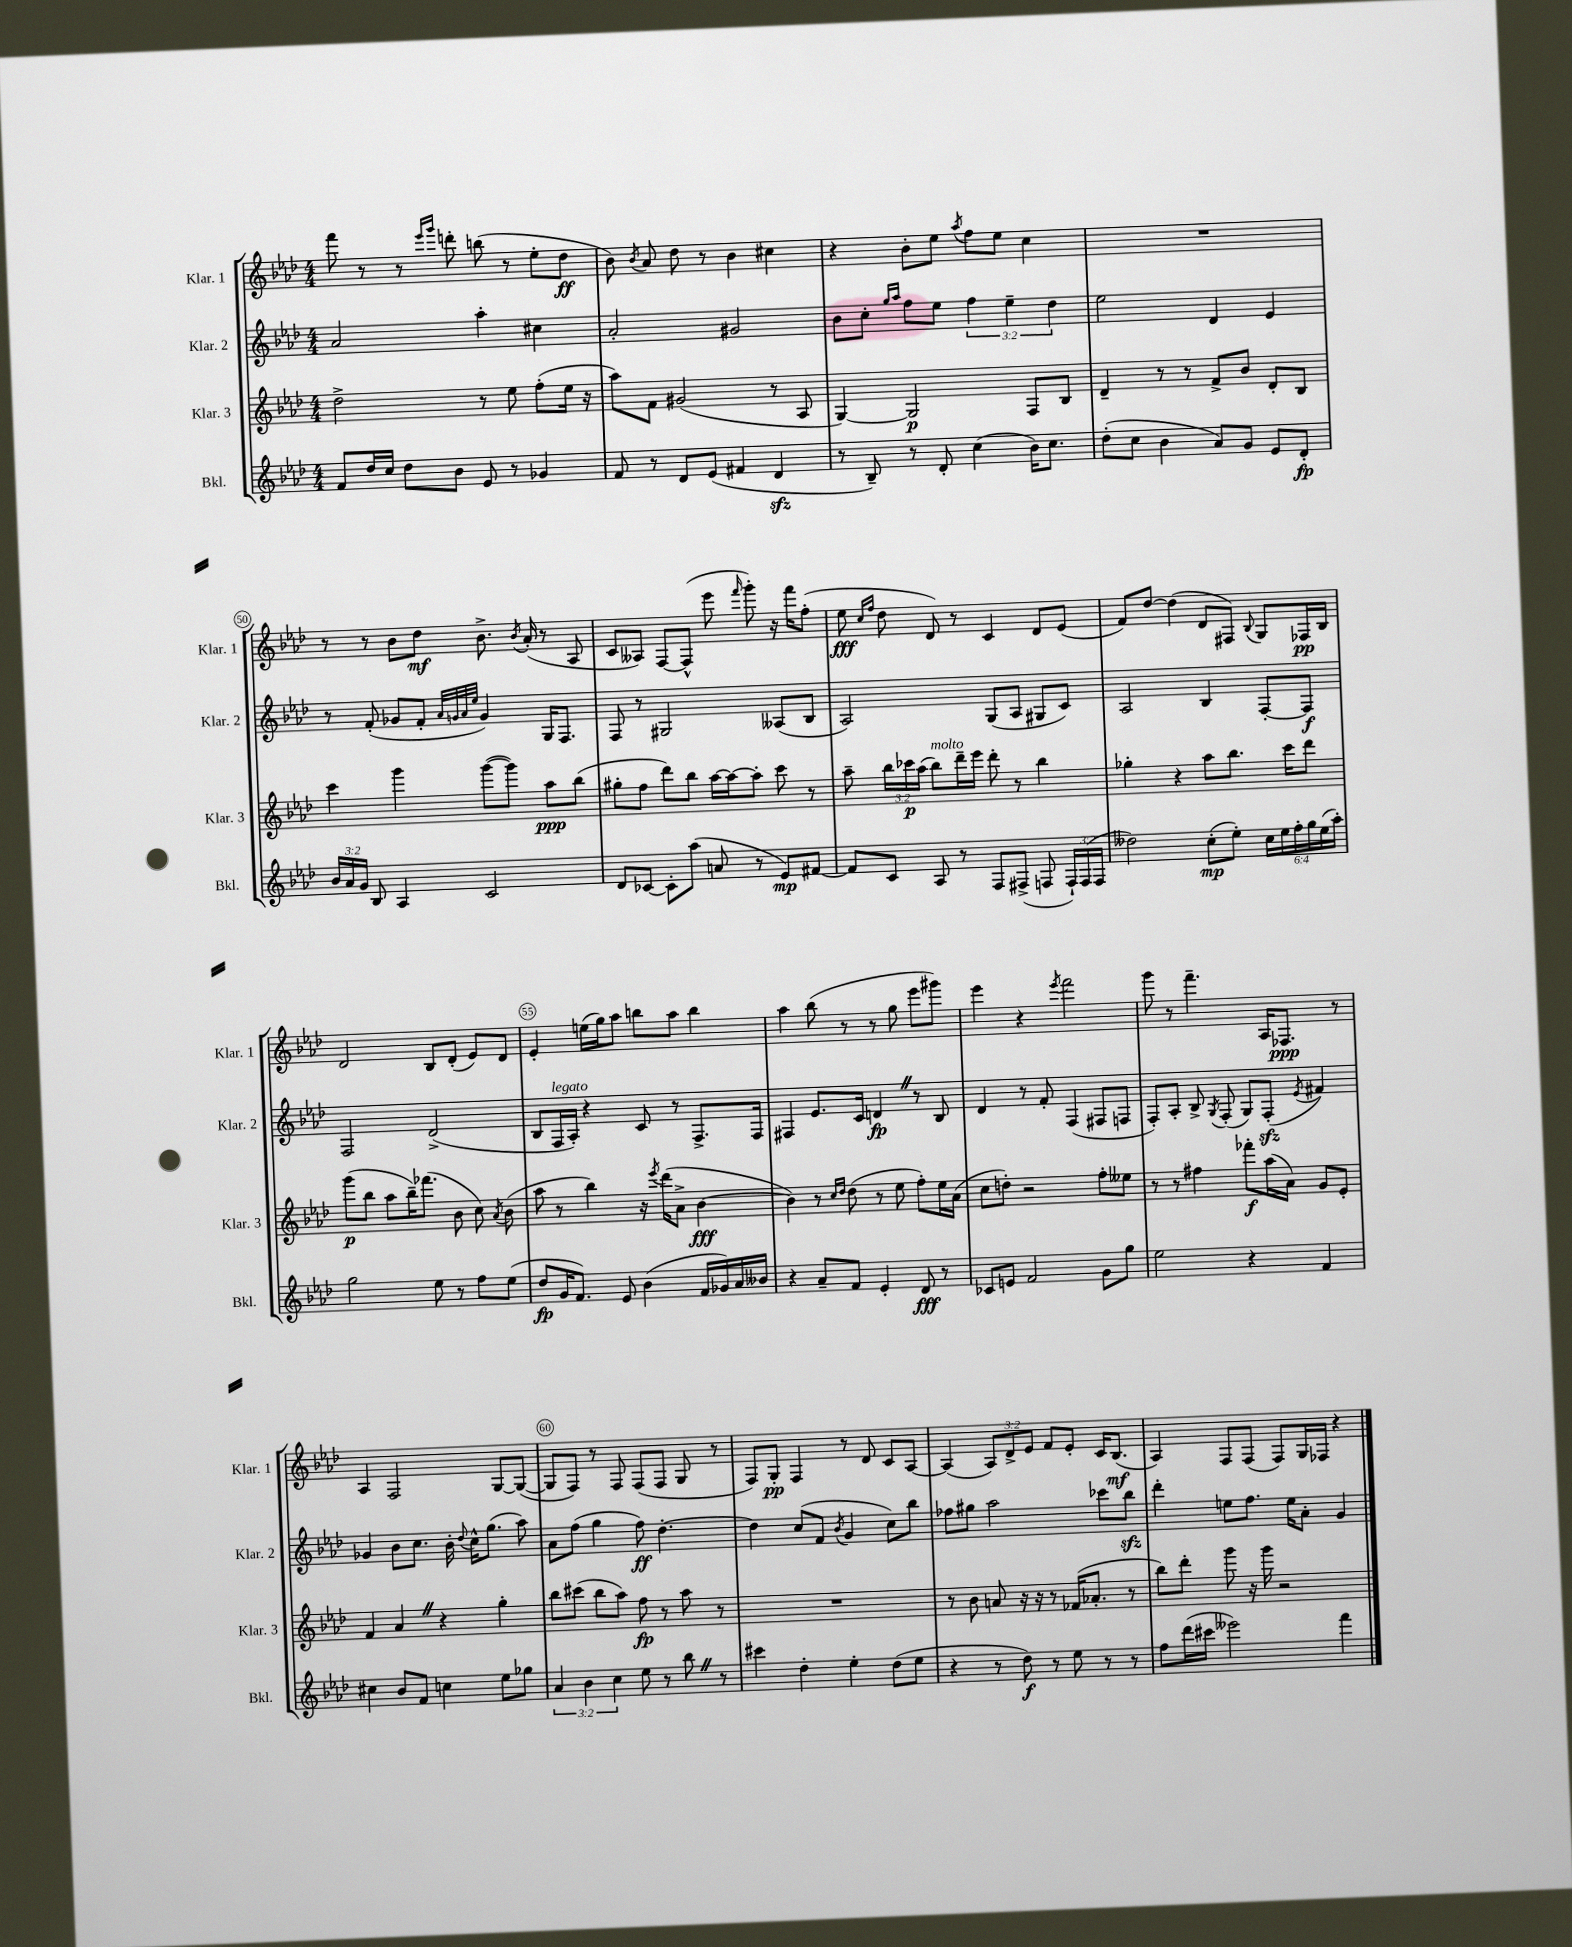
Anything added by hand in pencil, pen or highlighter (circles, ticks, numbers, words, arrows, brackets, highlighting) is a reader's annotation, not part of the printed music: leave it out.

**kern	**kern	**kern	**kern
*staff4	*staff3	*staff2	*staff1
*clefG2	*clefG2	*clefG2	*clefG2
*k[b-e-a-d-]	*k[b-e-a-d-]	*k[b-e-a-d-]	*k[b-e-a-d-]
*M4/4	*M4/4	*M4/4	*M4/4
8f	2dd-^	2a-	8fff
16dd-	.	.	8r
16cc	.	.	.
8dd-	.	.	8r
.	.	.	16qqeee-
.	.	.	16qqggg
8b-	.	.	8ddd'
8e-	8r	4aa-'	(8bb
8r	8ee-	.	8r
4g-	(8ff'	4cc#	8ee-'
.	16ee-	.	8dd-
.	16r	.	.
=	=	=	=
8f	8aa-)	2a-'	8b-)
.	.	.	8qb-
8r	8f	.	8a-
8d-	(2g#	.	8dd-
(8e-	.	.	8r
4f#	.	2g#	4b-
4d-	8r	.	4cc#
.	8A-	.	.
=	=	=	=
8r	[4G)	8b-	4r
8B-~)	.	8cc'	.
.	.	16qqgg	.
.	.	16qqaa-	.
8r	2G]	8ff	8b-'
8d-'	.	8ee-	8ee-
.	.	.	8qaa-
(4cc	.	6ff	8ff
.	.	.	8ee-
.	.	6ee-~	.
16b-)	8F	.	4cc
8.cc	.	.	.
.	.	6dd-	.
.	8B-	.	.
=	=	=	=
(8dd-'	4d-~	2ee-	1r
8cc	.	.	.
4b-	8r	.	.
.	8r	.	.
8a-)	8f^	4d-	.
8g	8b-	.	.
8e-	8d-'	4e-	.
8d-'	8B-	.	.
=	=	=	=
24b-	4ccc	8r	8r
24a-	.	.	.
24g	.	.	.
8B-	.	(8f'	8r
4A-	4ggg	8g-	8b-
.	.	8f'	8dd-
.	.	32qqa-	.
.	.	32qqg	.
.	.	32qqa-	.
.	.	32qqee-	.
2c	([8ggg	4g)	8.b-^
.	8ggg])	.	.
.	.	.	8qb-
.	.	.	(16a-'
.	8aa-	16G	8r
.	.	8.F	.
.	(8bb-	.	8A-
=	=	=	=
8d-	8gg#'	8F	8c
[8c-	8ff	8r	8A--)
8c-']	8ddd-)	2G#	[8F
(8aa-	8bb-	.	(8F^^]
8a	[16aa-	.	8eee-
.	16aa-_	.	.
.	.	.	16qqfff
8r	8aa-']	.	8ggg')
8e-)	8ccc	(8A--	16r
.	.	.	16fff
[8f#	8r	8B-	(8ff'
=	=	=	=
8f#]	8aa-~	2A-)	8ee-
.	.	.	16qqcc
.	.	.	16qqff
8c	24bb-	.	8dd-
.	24ccc-	.	.
.	(24aa-	.	.
8A-	8bb-)	.	8d-)
8r	16ddd-~	.	8r
.	16eee-	.	.
8F	8ddd-'	(8G	4c
(8F#^	8r	8A-	.
8F	4bb-	8G#	8d-
24F`)	.	8c)	(8e-
(24F	.	.	.
24F	.	.	.
=	=	=	=
2dd--)	4gg-'	2A-	8f)
.	.	.	[8dd-
.	4r	.	(4dd-]
(8cc'	8aa-	4B-	8d-
8ee-')	8.bb-	.	8F#)
.	.	.	8qqB-
24cc	.	[8F'	8G
24ee-	.	.	.
.	16ccc	.	.
24ff'	.	.	.
24gg	8ddd-	8F]	16F-
(24ee-	.	.	.
.	.	.	16B-
24aa-')	.	.	.
=	=	=	=
2gg	(8ggg	2F	2d-
.	8bb-	.	.
.	8aa-	.	.
.	16bb-~)	.	.
.	(8.fff-	.	.
8ee-	.	(2d-^	8B-
8r	8b-	.	(8d-'
8ff	8cc)	.	8e-)
.	8qa-	.	.
(8ee-	(8b-	.	8d-
=	=	=	=
8dd-	8aa-	8B-	4e-'
16g	8r	16F	.
8.f)	.	16A-')	.
.	4bb-)	4r	(16ee
.	.	.	16gg)
8e-	.	.	8aa-
(4b-	16r	8c	8bb
.	8qeee-	.	.
.	(16ddd-	.	.
.	8a-^	8r	8aa-
16f	[4b-	8.F^	4bb
16g-)	.	.	.
16a-	.	.	.
16b--	.	16F	.
=	=	=	=
4r	4b-])	4F#	4aa-
8a-~	8r	8.e-	(8bb-
.	16qqcc	.	.
.	16qqdd-	.	.
8f	(8dd-	.	8r
.	.	16c	.
4e-'	8r	4d	8r
.	8ee-	.	8gg
8d-	8ff')	8r	8eee-
8r	16ee-	8B-	8ggg#)
.	(16a-	.	.
=	=	=	=
8c-	8cc	4d-	4eee-
8e	8dd')	.	.
2f	2r	8r	4r
.	.	8f'	.
.	.	.	8qeee-
.	.	(4F	2fff
8g	8ff'	8F#	.
8gg	8ee--	8F	.
=	=	=	=
2ee-	8r	8F')	8ggg
.	8r	8A-'	8r
.	4ff#	8B-^	4.fff~
.	.	8qG	.
.	.	(8F'	.
4r	8fff-'	8G)	.
.	(16aa-	(8F'	16A-
.	16a-)	.	8.F-
.	.	8qe-	.
4f	8g	4f#)	.
.	8e-'	.	8r
=	=	=	=
4cc#	4f	4g-	4A-
8b-	4a-	8b-	2F
8f	.	8.cc	.
4cc	4r	.	.
.	.	16b-'	.
.	.	8qqdd-	.
.	.	16cc^^	.
.	.	(8.gg	.
8ee-	4gg'	.	[8G
8gg-	.	8aa-)	(8G_
=	=	=	=
6a-	8bb-	8a-	8G]
.	(8ccc#	(8ff	8F)
6b-	.	.	.
.	8bb-	4gg	8r
6cc	.	.	.
.	8aa-)	.	8F
8ee-	8ff	8ff)	(8F
8r	8r	[4.dd-'	8F
8bb-	8aa-	.	8G
8r	8r	.	8r
=	=	=	=
4ccc#	1r	4dd-]	8F)
.	.	.	8G'
4dd-'	.	(8cc	4F
.	.	8f	.
.	.	8qb-	.
4ee-'	.	4g	8r
.	.	.	8d-
(8dd-	.	8cc)	8c
8ee-	.	8bb-	[8A-
=	=	=	=
4r	8r	8ff-	(4A-]
.	8b-	8gg#	.
8r	8a	2aa-	12A-)
.	.	.	12d-^
8dd-)	16r	.	.
.	.	.	12e-
.	16r	.	.
8r	8r	.	8f
8ee-	(16f-	.	8e-'
.	8.a-'	.	.
8r	.	8ccc-	16c
.	.	.	(8.B-
8r	8r	8bb-	.
=	=	=	=
8ff	8bb-)	4ddd-'	4A-)
(16ddd-	8ddd-'	.	.
16ccc#	.	.	.
2eee--)	8ggg	8ee	8F
.	16r	8.ff	(8F
.	16ggg	.	.
.	2r	.	8F)
.	.	16ee	.
.	.	8a-'	16G
.	.	.	16F-
4fff	.	4g	4r
==	==	==	==
*-	*-	*-	*-
